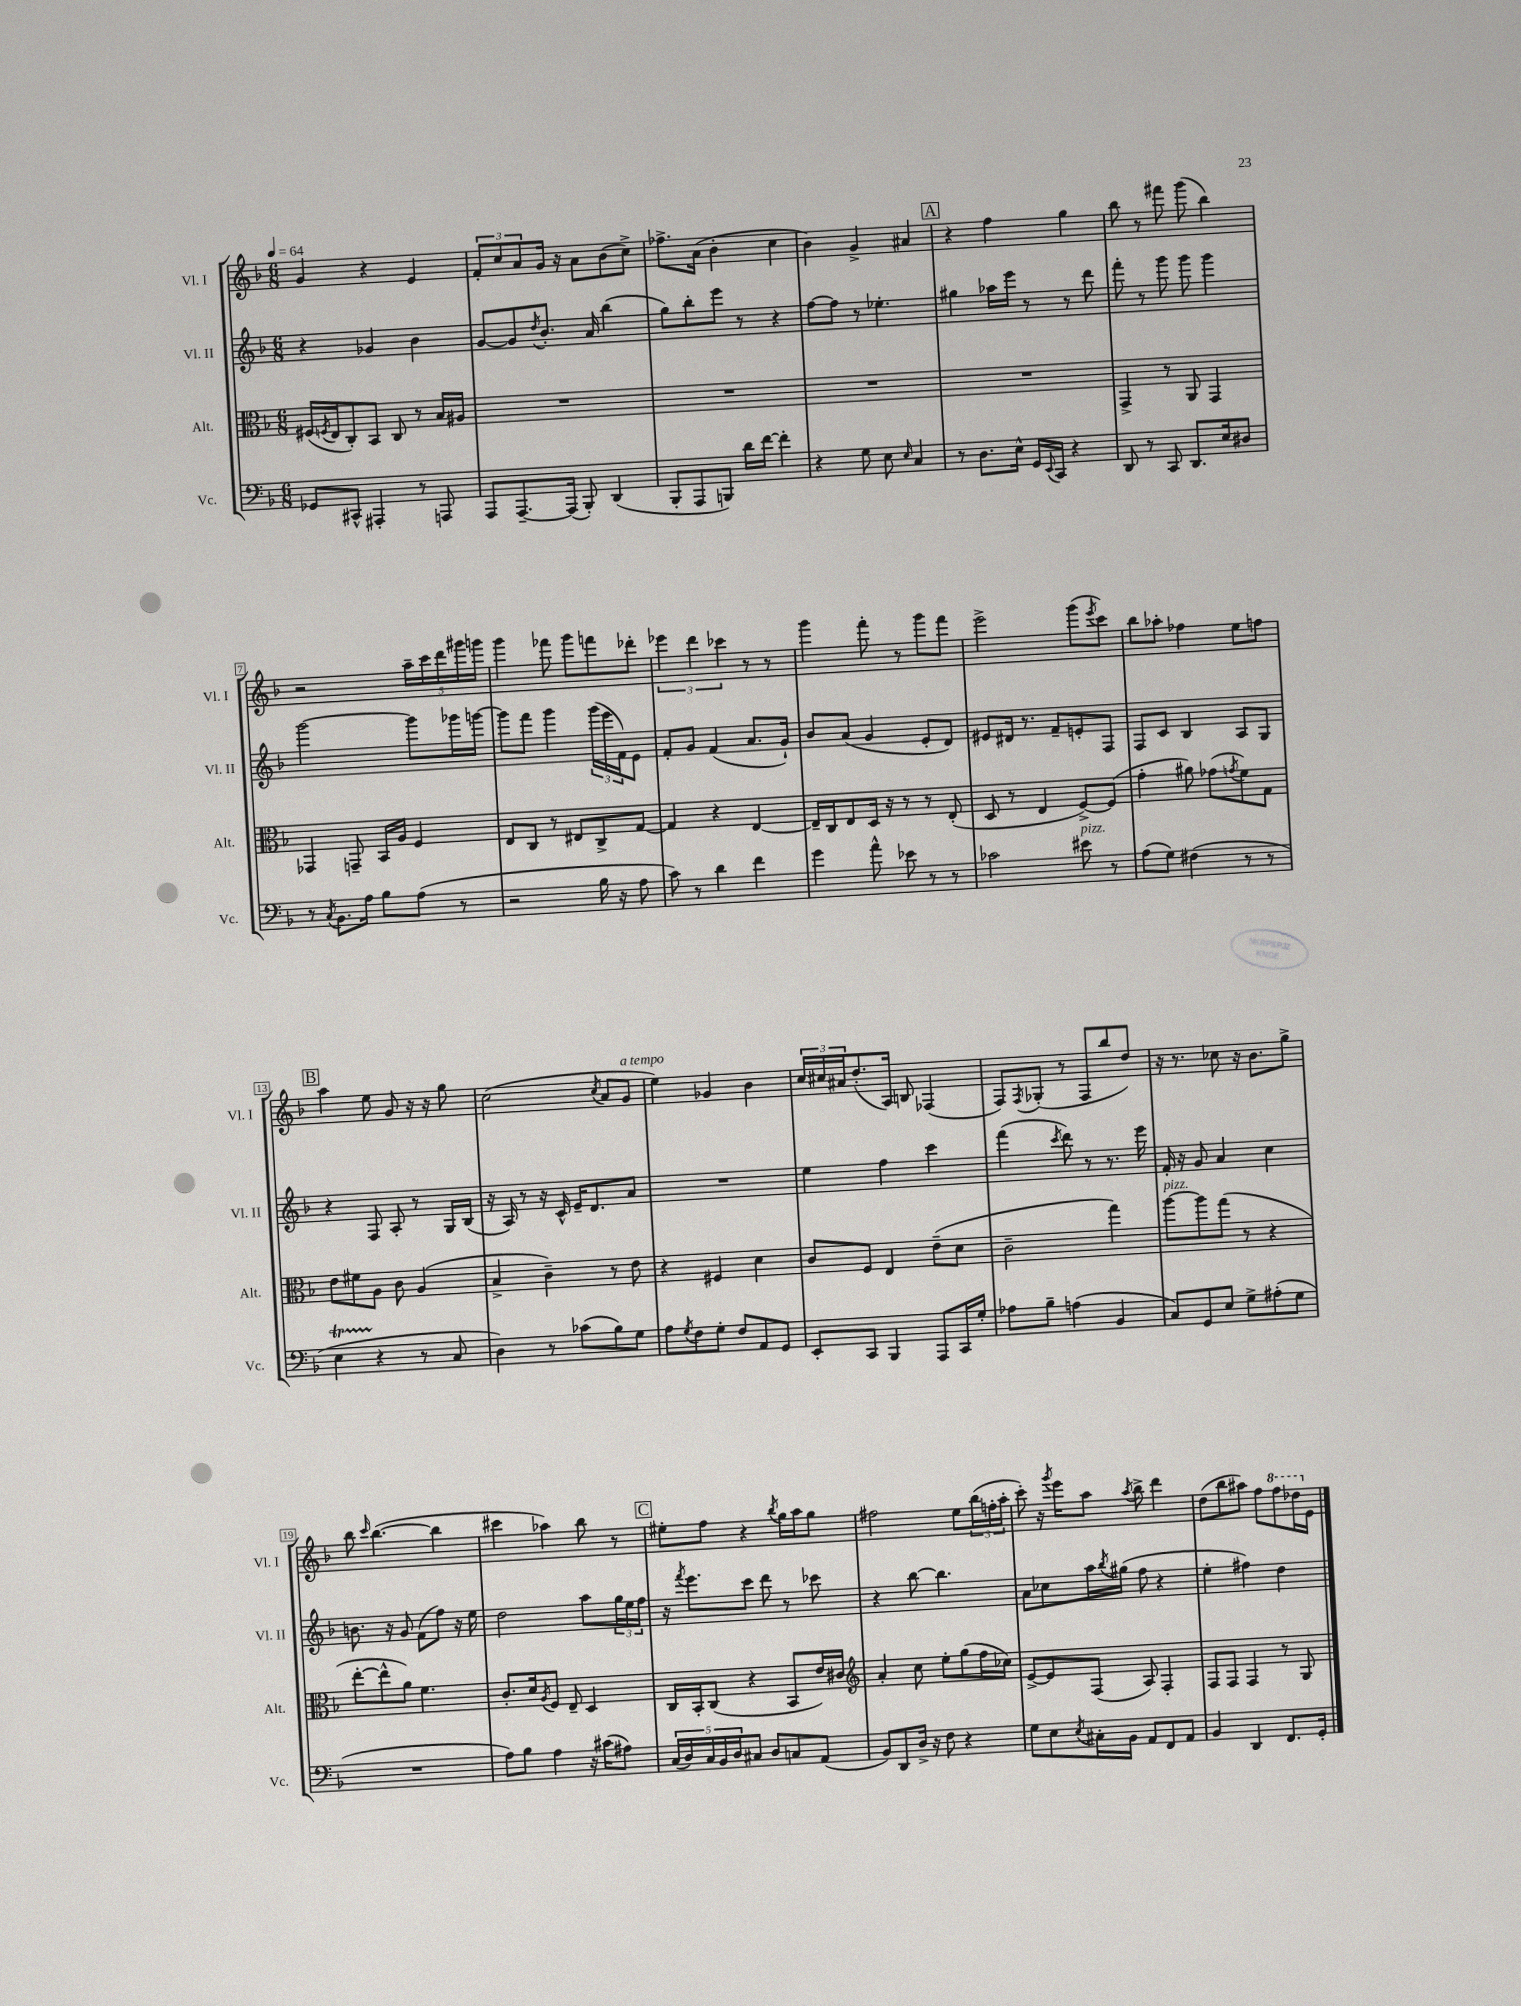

**kern	**kern	**kern	**kern
*staff4	*staff3	*staff2	*staff1
*clefF4	*clefC3	*clefG2	*clefG2
*k[b-]	*k[b-]	*k[b-]	*k[b-]
*M6/8	*M6/8	*M6/8	*M6/8
*MM64	*MM64	*MM64	*MM64
8GG-	(16F#	4r	4g
.	8qF	.	.
.	16E	.	.
8CC#^^	8C')	.	.
4AAA#'	8BB-	4g-	4r
.	8C	.	.
8r	8r	4b-	4e
8AAA	16B-	.	.
.	16A#	.	.
=	=	=	=
8AAA	2.r	[8g	12f'
.	.	.	12cc
[8.AAA~	.	8g]	.
.	.	.	12a
.	.	8qdd	.
.	.	8.b-'	16g
(16AAA]	.	.	16r
8BBB-')	.	.	8a
.	.	16a	.
(4DD	.	(4bb-	(8b-
.	.	.	8cc^)
=	=	=	=
8BBB-'	2.r	8gg)	8.ff-^
8AAA	.	8bb-'	.
.	.	.	(16a
8BBB)	.	8eee	4b-'
16d	.	8r	.
[16f	.	.	.
4f']	.	4r	4cc
=	=	=	=
4r	2.r	[8ff	4b-)
.	.	8ff]	.
8G	.	8r	4g^
8E	.	4.ee-'	.
16qqE	.	.	.
4C	.	.	4a#
=	=	=	=
8r	2.r	4gg#	4r
8.D	.	.	.
.	.	16aa-	4ff
16E^^	.	16eee	.
16GG	.	8r	.
8qqEE	.	.	.
16CC	.	.	.
4r	.	8r	4gg
.	.	8ddd	.
=	=	=	=
8DD	4GG^	8fff'	8bb-
8r	.	8r	8r
8CC	8r	8ggg	8fff#
8.DD	8AA	8ggg	(8ggg
.	4GG	4ggg	4bb-)
16E	.	.	.
8D#	.	.	.
=	=	=	=
8r	4GG-	[2ggg	2r
8qC	.	.	.
8.BB-	.	.	.
.	8GG~	.	.
16A	.	.	.
8B-	16BB-	.	.
.	16A	.	.
(8A	4F	8ggg]	20aa~
.	.	.	20ccc
.	.	.	20ddd
8r	.	16ggg-	.
.	.	.	20ggg#
.	.	[16ggg	.
.	.	.	20ggg
=	=	=	=
2r	8E	8ggg]	4ggg
.	8C	8fff	.
.	8r	4ggg	8fff-
.	8E#	.	8ggg
16B-	8C^	(24ggg	8fff
.	.	24eee	.
16r	.	.	.
.	.	24f)	.
8A	[8G	8e	8ddd-'
=	=	=	=
8c)	4G]	8f'	6eee-
8r	.	8g	.
.	.	.	6ddd
4d	4r	(4f	.
.	.	.	6ccc-
4f	[4E	8.a	8r
.	.	.	8r
.	.	16g`)	.
=	=	=	=
4g	16E~]	8b-	4ggg
.	16C	.	.
.	8E	(8a	.
8a^^	16D	4g	8fff'
.	16r	.	.
8e-	8r	.	8r
8r	8r	8e'	8ggg
8r	(8E'	8d)	8fff
=	=	=	=
2c-	8D	8e#	2eee^
.	8r	16d#	.
.	.	8.r	.
.	4E	.	.
.	.	8f~	.
8e#	[8F^)	8e'	(8ggg
.	.	.	8qeee
8r	(8F]	8F	8ccc)
=	=	=	=
(8A	4g'	8F	8bb-
8G)	.	8c	8aa-'
(4F#	8a#)	4B-	4ff-
.	(8g-	.	.
.	8qg	.	.
8r	8f)	8A	8ee
8r	8G	8G	8ff
=	=	=	=
4E	8e	4r	4aa
.	8f#	.	.
4r	8A	8F	8ee
.	8c	8A'	8g
8r	(4A	8r	16r
.	.	.	16r
8C	.	16G	8gg
.	.	(16B-	.
=	=	=	=
4D)	4B-^	16r	(2cc
.	.	16A)	.
.	.	8r	.
8r	4c~)	16r	.
.	.	16c^^	.
(8c-	.	16e~	.
.	.	8.d	.
.	.	.	8qcc
8B-)	8r	.	8a
8G	8e	8a	8g
=	=	=	=
8A	4r	2.r	4ee)
8qG	.	.	.
8F	.	.	.
8G'	4F#	.	4g-
8F	.	.	.
8AA	4d	.	4b-
8GG	.	.	.
=	=	=	=
8EE'	8c	4ee	24cc
.	.	.	24cc#
.	.	.	24a#
8CC	8F	.	(8.dd'
4BBB-	4E	4ff	.
.	.	.	16A)
.	.	.	8B
8AAA	(8e~	4ccc	(4F-
16CC	8d	.	.
16G'	.	.	.
=	=	=	=
8A-	2c~	(4fff	8F)
.	.	.	8qF
8B-~	.	.	(8G-'
.	.	8qccc	.
(4A	.	8ddd)	8r
.	.	8r	8F
4BB-	4gg)	8.r	8bb-
.	.	.	8dd)
.	.	16eee	.
=	=	=	=
8C)	[8aa	16f'	16r
.	.	16r	8.r
8GG	8aa]	8g	.
8E	(8gg	4a	8cc-
8G^	8r	.	16r
.	.	.	8.b-
(8A#'	4r	4cc	.
8G	.	.	8gg^
=	=	=	=
2.r	[8ee'	8.b	8bb-
.	.	.	16qqccc
.	8ee^^]	.	([4.bb-
.	.	16r	.
.	8a)	8g	.
.	4.f	(8f	.
.	.	8ff)	4bb-]
.	.	16r	.
.	.	16ee	.
=	=	=	=
8A)	8.c'	2dd	4ccc#
8B-	.	.	.
.	16d	.	.
.	8qA	.	.
4A	8F	.	4aa-)
.	8E~	.	.
16r	4D	8aa	8bb-
(16c#	.	.	.
8A#)	.	24gg	8r
.	.	24ee	.
.	.	24ff	.
=	=	=	=
(20C	16C	16r	8ee#'
20D)	.	.	.
.	.	8qfff	.
.	16BB-'	8.eee	.
20C	.	.	.
.	(8C	.	8ff
20BB-	.	.	.
20D	.	.	.
8C#	4r	8ccc	4r
8D	.	8ddd	.
.	.	.	8qbb-
8C	8BB-	8r	16gg
.	.	.	16aa
(8AA	16e)	8ccc-	8gg
.	16c#	.	.
=	=	=	=
*	*clefG2	*	*
8BB-)	4a'	4r	2ff#
8DD	.	.	.
16D^	8cc	[8bb-	.
16r	.	.	.
8F	8ee'	4.bb-]	.
4r	(8gg	.	8ee
.	16ff	.	(24bb-
.	.	.	24ff'
.	16cc-)	.	.
.	.	.	24aa'
=	=	=	=
8G	[8e^	8a	8ccc')
8E	8e]	8cc-	16r
.	.	.	8qggg
.	.	.	16eee
8qE	.	.	.
16C#'	(8F	16aa	8aa
.	.	8qbb-	.
16BB-	.	(16gg#	.
.	.	.	8qaa
8AA	8A)	8ff	8bb-^
8FF	4F'	4r	4ddd
8AA	.	.	.
=	=	=	=
4BB-	8F	4ee'	(8dd
.	8F	.	8bb-
4DD	4F	4ff#)	8aa#)
.	.	.	8ff
8.FF	8r	4dd	8fff
.	8G	.	16ddd-
16GG'	.	.	16e
==	==	==	==
*-	*-	*-	*-
